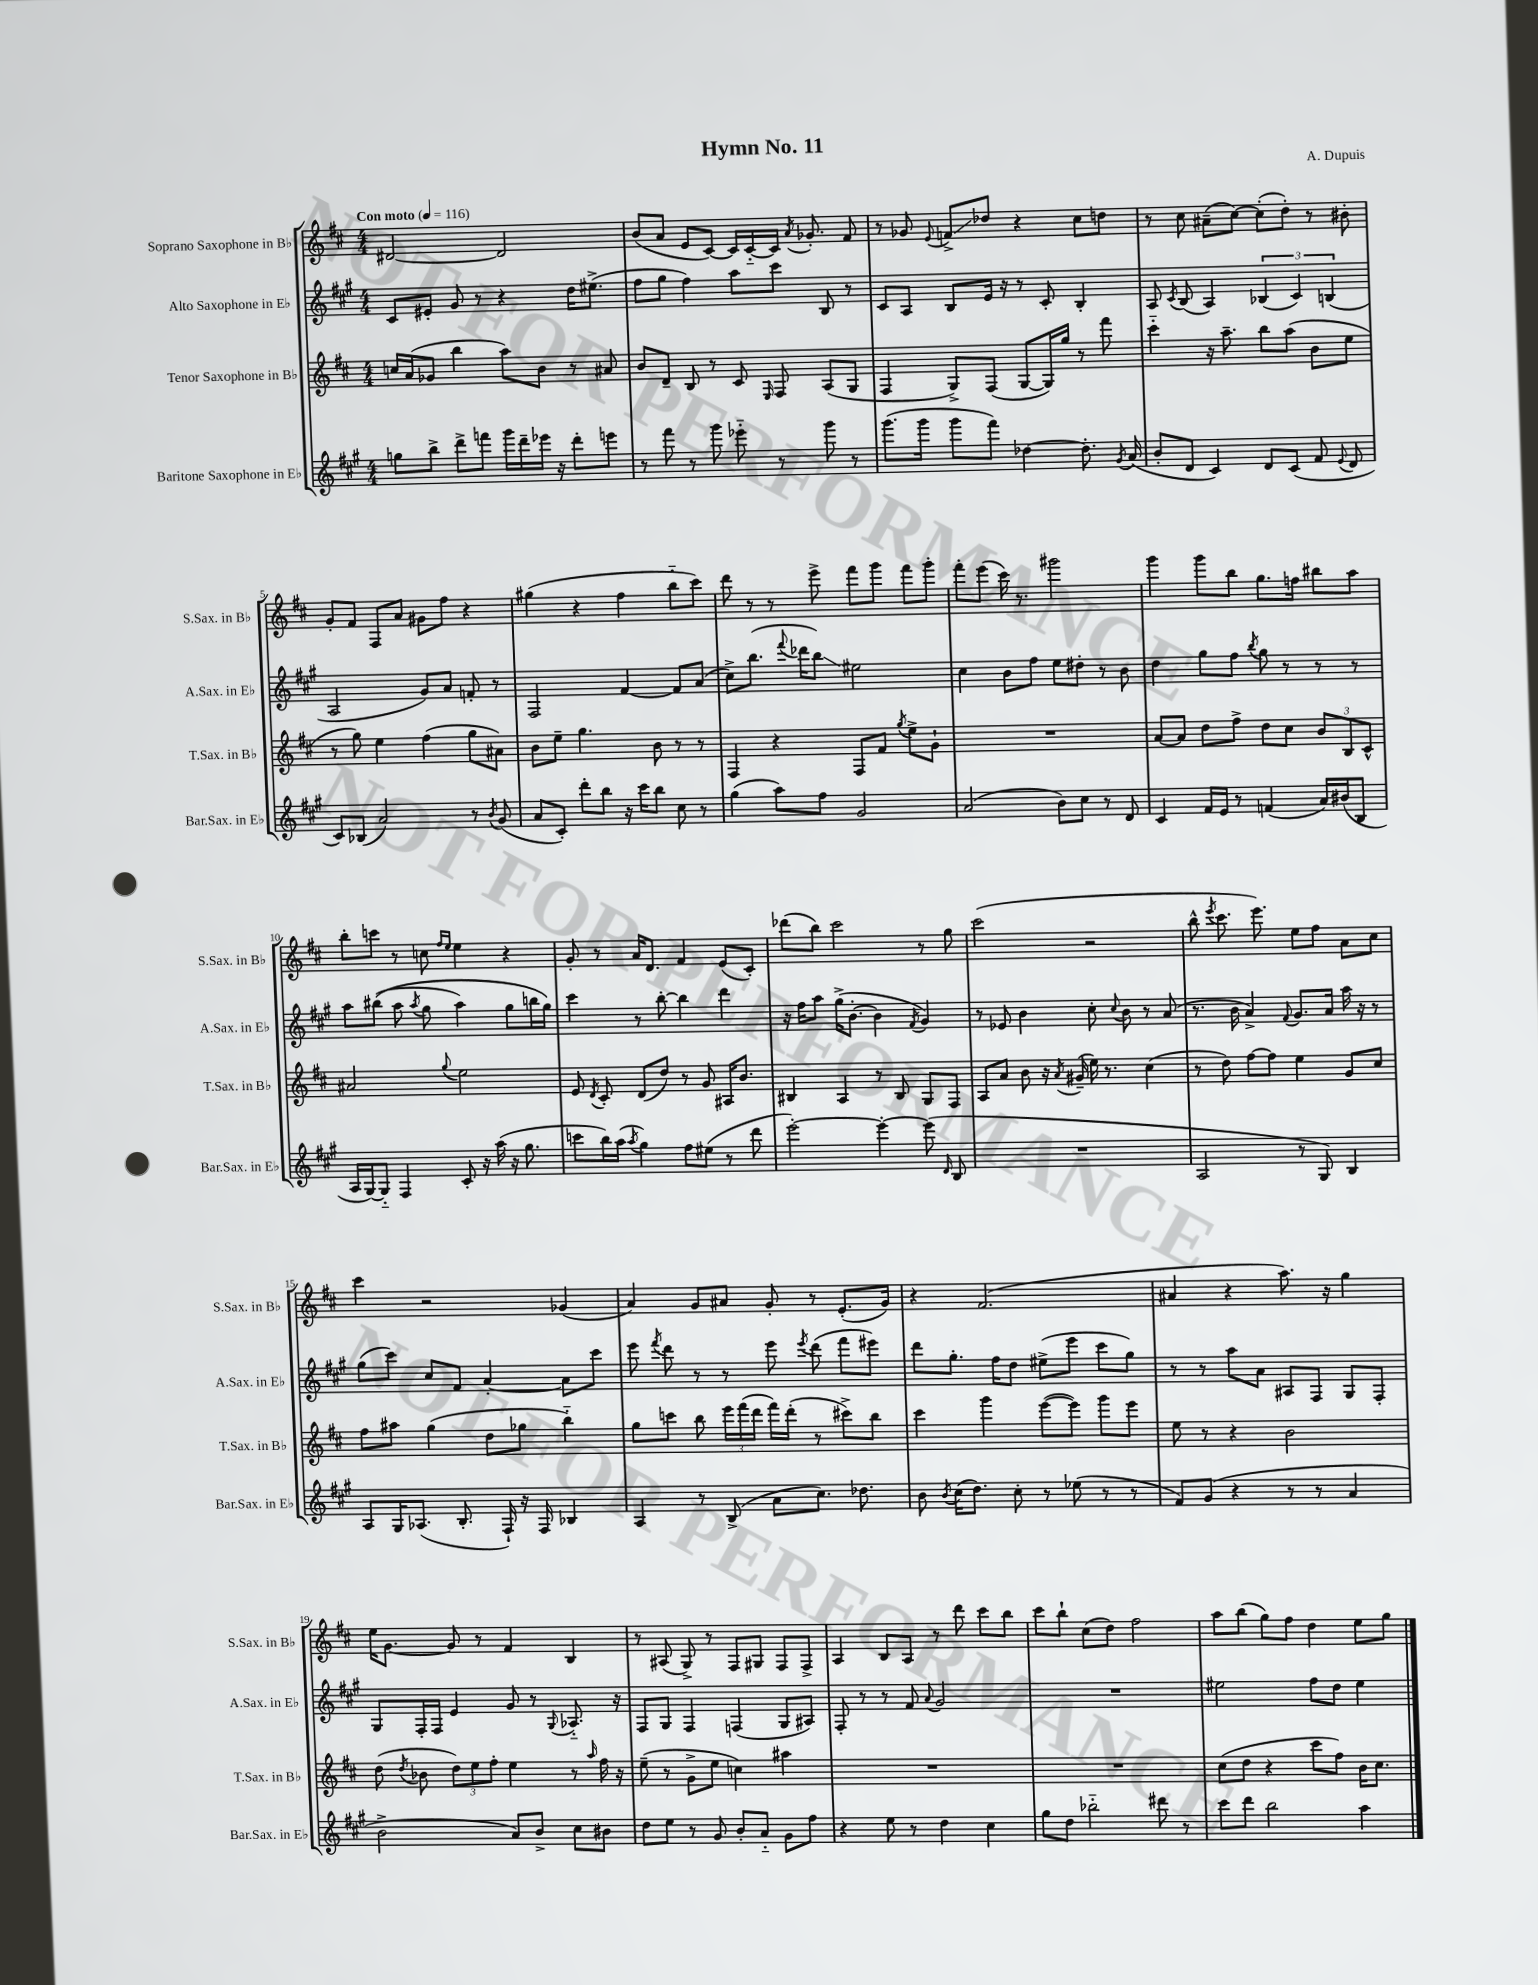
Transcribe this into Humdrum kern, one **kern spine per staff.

**kern	**kern	**kern	**kern
*staff4	*staff3	*staff2	*staff1
*clefG2	*clefG2	*clefG2	*clefG2
*k[f#c#g#]	*k[f#c#]	*k[f#c#g#]	*k[f#c#]
*M4/4	*M4/4	*M4/4	*M4/4
*MM116	*MM116	*MM116	*MM116
8gg\L	16cc/LL	8c#/L	[2d#/
.	(16a/J	.	.
8bb^\J	8g-/J	8e#'/J	.
8ddd^\L	4bb\	8g#/	.
8fff\J	.	8r	.
16ggg#\LL	8aa\L)	4r	2d#/]
16ddd~\	.	.	.
16eee-\JJ	8b\J	.	.
16r	.	.	.
8ddd'\L	8r	16dd\LK	.
.	.	(8.ee#^\J	.
8eee\J	8a#/	.	.
=	=	=	=
8r	8b/L	8ff#\L	(8b/L
8fff#\	8d~/J	8gg#\J	8a/J
8r	8B/	4ff#\)	8e/L
8ggg#\	8r	.	[8c#/J)
8eee-'~\	8c#/	8aa\L	16c#/]LL
.	.	.	[16c#'~/
.	16qqE/	.	.
8r	8F#/	8ccc#\J	16c#/]JJ
.	.	.	8qa/
.	.	.	8.g-'/
8ggg#\	(8A/L	8B/	.
8r	8G/J	8r	8f#/
=	=	=	=
(8.ggg#\L	4F#/	8c#/L	8r
.	.	8A/J	8g-/
16ggg#\Jk	.	.	.
.	.	.	8qqe/
8ggg#\L	8G^/L)	8B/L	8f^/L
8fff#\J)	(8F#/J	16e/Jk	8dd-/J
.	.	16r	.
[4dd-\	[8G/L	8r	4r
.	16G/]L)	8c#'/	.
.	16gg/JJ	.	.
8.dd-'\]	8r	4B'/	8cc#\L
.	8fff#\	.	8dd\J
8qg#/	.	.	.
(16a/	.	.	.
=	=	=	=
8b'/L	4ccc#'~\	8A/	8r
.	.	8qc#/	.
8d/J	.	(8B/	8cc#\
4c#/)	16r	4A/)	(8a#~\L
.	8.aa~\	.	.
.	.	.	[8cc#\J)
8d/L	8bb\L	(6B-/	(8cc#'\]L
(8c#/J	(8aa\J	.	8dd'\J)
.	.	6c#/)	.
8f#/	8b\L	.	8r
.	.	(6B/	.
8qqe/	.	.	.
8d/	8ee\J	.	8b#'\
=	=	=	=
8c#/L)	8r	2A/	8g'/L
(8B-/J	8gg\)	.	8f#/J
2a/)	4ee\	.	8F#/L
.	.	.	8a/J
.	(4ff#\	8g#/L)	8g#\L
.	.	8a/J	8ff#\J
8r	8gg\L	8f'/	4r
8qb/	.	.	.
(8g#/	8a#\J)	8r	.
=	=	=	=
8a/L	8b\L	2F#/	(4gg#\
8c#'/J)	8ee~\J	.	.
8ddd'\L	4.gg\	.	4r
8bb\J	.	.	.
16r	.	[4f#/	4ff#\
16ccc#\LK	.	.	.
8bb\J	8b\	.	.
8cc#\	8r	8f#/]L	8bb'~\L
8r	8r	(8a/J	8ccc#\J)
=	=	=	=
(4gg#\	4F#/	8cc#^\L)	8ddd\
.	.	(8.bb\J	8r
8aa\L)	4r	.	8r
.	.	8qqfff#/	.
.	.	16ddd-\LK	.
8ff#\J	.	8bb\J)	8eee^\
2g#/	8F#/L	2ee#\	8fff#\L
.	8f#/J	.	8ggg\J
.	8qgg/	.	.
.	8ee^\L	.	8fff#\L
.	8g`\J	.	8ggg'\J
=	=	=	=
(2a/	1r	4cc#\	8fff#'\L
.	.	.	(8eee\J
.	.	8b\L	16ccc#\)
.	.	.	8.r
.	.	8ff#\J	.
8b\L)	.	8ee\L	2ggg#\
8cc#\J	.	8dd#'\J	.
8r	.	8r	.
8d/	.	8b\	.
=	=	=	=
4c#/	[8a/L	4dd\	4ggg\
.	8a/]J	.	.
16f#/LL	8dd\L	8gg#\L	8ggg\L
16e/JJ	.	.	.
8r	8ff#^\J	8ff#\J	8bb\J
.	.	8qbb/	.
(4f/	8dd\L	8gg#\	8.gg\L
.	8cc#\J	8r	.
.	.	.	16ff\Jk
16a/LL)	12b/L	8r	8bb#\L
(16b#/J	.	.	.
.	12B/	.	.
8B/J	.	8r	8aa\J
.	12c#^^/J	.	.
=	=	=	=
16A/LL	2a#/	8aa\L	8bb'\L
[16G#/J)	.	.	.
8G#'~/]J	.	&((8bb#\J	8ccc\J
4F#/	.	8aa\	8r
.	.	8qaa/	.
.	.	8gg#\	8cc\
.	.	.	16qqff#/LL
.	8qqgg/	.	16qqee/JJ
8c#'/	2ee\	4aa\)	4ee\
16r	.	.	.
(16aa\	.	.	.
16r	.	8gg#\L	4r
8.gg#\	.	.	.
.	.	16bb\L	.
.	.	16gg#\JJ&)	.
=	=	=	=
8ccc\L	8e/	4ccc#\	8g'/
.	8qd/	.	.
16bb\L)	8c#'/	.	8r
(16aa\JJ	.	.	.
8qaa/	.	.	.
4gg#\)	(8d/L	8r	16a/LK
.	.	.	8.d/J
.	8dd/J)	[8bb'\	.
8ff#\L	8r	4bb\]	4f#/
(8ee#\J	8g/	.	.
8r	16A#/LK	4ddd\	(8e/L
.	8.b/J	.	.
8ddd\	.	.	8c#'/J)
=	=	=	=
[2eee'\)	4B#/	16r	(8ddd-\L
.	.	16ff#\LK	.
.	.	8aa\J	8bb\J)
.	4A/	(16gg#^\LK	2ccc#\
.	.	[8.b'\J	.
4eee'\_	8r	4b\]	.
.	8B#/	.	.
.	.	8qf#/	.
(8eee\]	8G/L	4g#/)	8r
16qqd/	.	.	.
8B/	8F#/J	.	8gg\
=	=	=	=
1r	8A/L	8r	(2ccc#\
.	8a/J	8e-/	.
.	8b\	4b\	.
.	16r	.	.
.	8qa/	.	.
.	(16g#~/	.	.
.	16ee\)	8cc#'\	2r
.	8.r	.	.
.	.	8qqcc#/	.
.	.	8b\	.
.	(4cc#\	8r	.
.	.	(8a/	.
=	=	=	=
2A/	8r	8.r	8bb^^\
.	.	.	8qeee/
.	8dd\)	.	8.ccc#\
.	.	16b\	.
.	[8ff#\L	4a^/)	.
.	.	.	8.eee\)
.	8ff#\]J	.	.
.	.	8qqf#/	.
8r	4ee\	8.g#/L	8ee\L
8G#/)	.	.	8ff#\J
.	.	16a/Jk	.
4B/	8g/L	16aa\	8a\L
.	.	16r	.
.	8cc#/J	8r	8cc#\J
=	=	=	=
8A/L	8ff#\L	(8gg#\L	4ccc#\
16G#/K	8aa#\J	8ccc#\J)	.
(8.A-/J	.	.	.
.	(4gg\	8cc#/L	2r
8.B'/	.	8f#/J	.
.	8dd\L	[4a'/	.
16F#`/)	.	.	.
16r	8gg-\J	.	.
16F#/	.	.	.
4B-/	4bb'~\)	8a\]L	(4g-/
.	.	8ccc#\J	.
=	=	=	=
4A/	8gg\L	8eee\	4a/)
.	.	8qfff#/	.
.	8ccc\J	8ddd\	.
8r	8bb\	8r	8g/L
(8B^/	24eee\LL	8r	8a#/J
.	(24fff#\	.	.
.	24ddd\JJ	.	.
8a\L	16fff#\LL)	8eee\	8g'/
.	(16ddd'\JJ	.	.
.	.	8qeee/	.
8.cc#\J)	8r	(8ddd\	8r
.	8ccc#^\L)	8fff#\L	(8.e'/L
8.dd-\	.	.	.
.	8bb\J	8eee#\J)	.
.	.	.	16g/Jk)
=	=	=	=
8b\	4ccc#\	8ddd\L	4r
8qb/	.	.	.
(16cc#\LK	.	8.gg#'\J	.
8.dd\J)	.	.	.
.	4ggg\	.	(2.f#/
.	.	16ff#\LK	.
8cc#'\	.	8dd\J	.
8r	([8eee\L	(8ee#^\L	.
(8ee-\	8eee\]J)	8eee\J	.
8r	8ggg\L	8ccc#\L	.
8r	8eee\J	8gg#\J)	.
=	=	=	=
8f#/L)	8ee\	8r	4a#/
(8g#/J	8r	8r	.
4r	4r	8aa\L	4r
.	.	8a\J	.
8r	2b\	8A#/L	8.aa\)
8r	.	8F#/J	.
.	.	.	16r
4a/	.	8G#/L	4gg\
.	.	8F#'/J	.
=	=	=	=
2b^\	(8dd\	8G#/L	16ee\LK
.	.	.	[8.g\J
.	8qdd/	.	.
.	8b-\	16F#'/L	.
.	.	16F#/JJ	.
.	12dd\L)	4e/	8g/]
.	12ee\	.	.
.	.	.	8r
.	12ff#'\J	.	.
8a/L)	4ee\	8g#/	4f#/
8b^/J	.	8r	.
.	.	8qqG#/	.
8cc#\L	8r	8.A-'~/	4B/
.	16qqaa/	.	.
8b#\J	16ff#\	.	.
.	16r	16r	.
=	=	=	=
8dd\L	(8ee~\	8F#/L	8r
8ee\J	8r	8G#/J	(8A#/
8r	8g^\L	4F#/	8G^/)
8g#/	8ee\J	.	8r
8b'/L	4cc\)	(4F/	8F#/L
8a'~/J	.	.	8G#/J
8g#\L	4aa#\	8G#/L	8F#/L
8ff#\J	.	8A#/J)	8F#^/J
=	=	=	=
4r	1r	8F#'/	4A/
.	.	8r	.
8ee\	.	8r	8B/L
8r	.	8f#/	8A/J
.	.	8qqa/	.
4dd\	.	2g#/	8r
.	.	.	8ddd\
4cc#\	.	.	8ccc#\L
.	.	.	8bb\J
=	=	=	=
8gg#\L	1r	1r	8ccc#\L
8dd\J	.	.	8bb`\J
2bb-'~\	.	.	(8cc#\L
.	.	.	8dd\J)
.	.	.	2ff#\
8ddd#\	.	.	.
8r	.	.	.
=	=	=	=
8ccc#\L	(8cc#\L	2ee#\	8aa\L
8ddd\J	8dd\J	.	(8bb\J
2bb\	4r	.	8gg\L)
.	.	.	8ff#\J
.	8ccc#\L	8ff#\L	4dd\
.	8ff#\J)	8dd\J	.
4aa\	16b\LK	4ee#\	8ee\L
.	8.cc#\J	.	.
.	.	.	8gg\J
==	==	==	==
*-	*-	*-	*-
